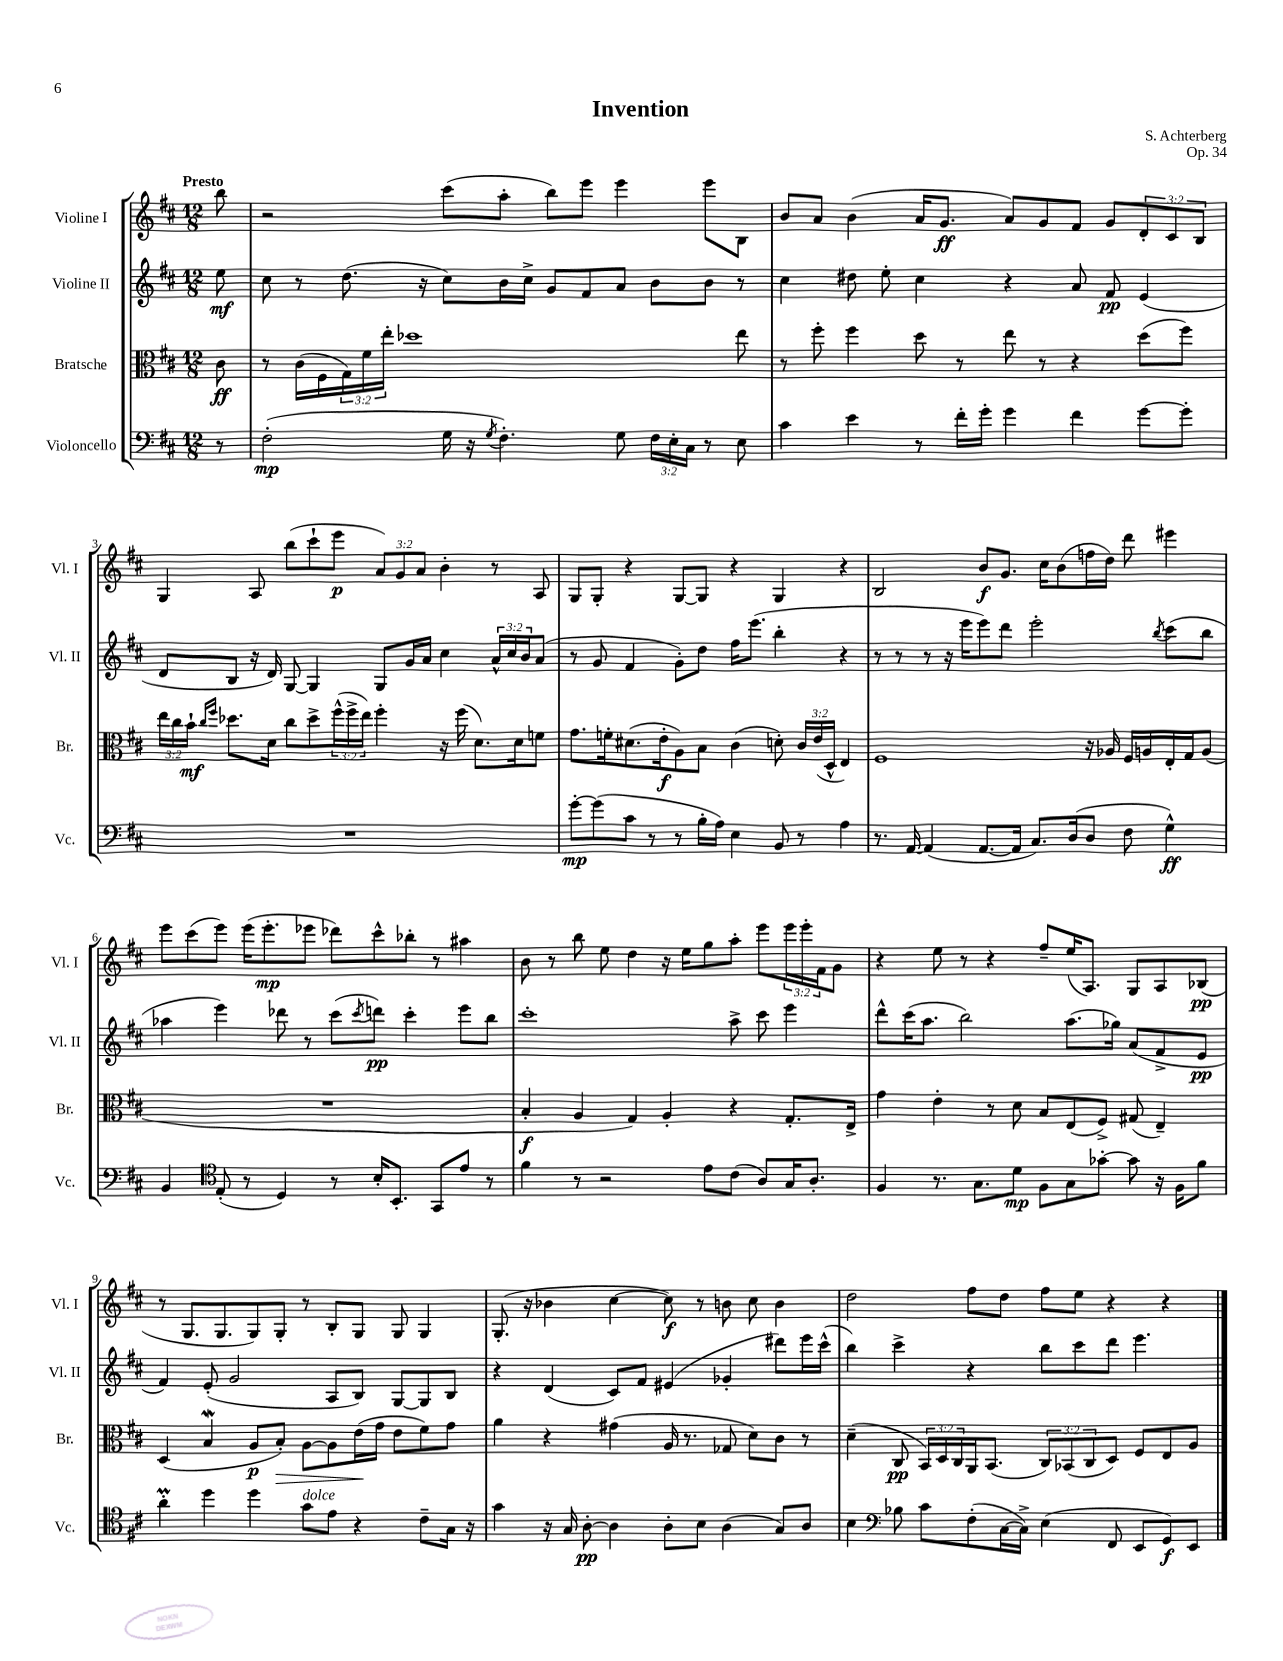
\header { title = "Invention" composer = "S. Achterberg" opus = "Op. 34" }
<<
\new StaffGroup <<
\new Staff = "s0" \with { instrumentName = "Violine I" shortInstrumentName = "Vl. I" } {
    \clef treble \key d \major \numericTimeSignature \time 12/8 \override Staff.TupletNumber.text = #tuplet-number::calc-fraction-text \partial 8 \tempo "Presto"
    b''8 |
    r2 cis'''8( a''8-. b''8) e'''8 e'''4 e'''8 b8 |
    b'8 a'8 b'4( a'16 g'8.\ff a'8) g'8 fis'8 g'8 \tuplet 3/2 { d'8-. cis'8 b8 } |
    g4 a8 b''8( cis'''8-! e'''8\p \tuplet 3/2 { a'8) g'8 a'8 } b'4-. r8 a8 |
    g8 g8-. r4 g8~ g8 r4 g4 r4 |
    b2 b'8\f g'8. cis''16 b'8( f''16 d''16) d'''8 eis'''4 |
    e'''8 cis'''8( e'''8) e'''16( e'''8.-.\mp ees'''8 des'''8) cis'''8-^ bes''8-. r8 ais''4 |
    b'8 r8 b''8 e''8 d''4 r16 e''16 g''8 a''8-. e'''8 \tuplet 3/2 { e'''16 e'''16-. fis'16 } g'8 |
    r4 e''8 r8 r4 fis''8-- e''16( a8.) g8 a8 bes8\pp( |
    r8 g8. g8. g8) g8-. r8 b8-. g8 g8 g4 |
    g8.-.( r16 bes'4 cis''4~ cis''8\f) r8 b'8 cis''8 b'4 |
    d''2 fis''8 d''8 fis''8 e''8 r4 r4 \bar "|." |
}
\new Staff = "s1" \with { instrumentName = "Violine II" shortInstrumentName = "Vl. II" } {
    \clef treble \key d \major \numericTimeSignature \time 12/8 \override Staff.TupletNumber.text = #tuplet-number::calc-fraction-text \partial 8
    e''8\mf |
    cis''8 r8 d''8.( r16 cis''8) b'16 cis''16-> g'8 fis'8 a'8 b'8 b'8 r8 |
    cis''4 dis''8 e''8-. cis''4 r4 a'8 fis'8\pp e'4( |
    d'8 b8 r16 d'16) g8~ g4 g8 g'16 a'16 cis''4 \tuplet 3/2 { a'16-^ cis''16 b'16 } a'8( |
    r8 g'8 fis'4 g'8-.) d''8 fis''16 e'''8.( b''4-. r4 |
    r8 r8 r8 r16 e'''16 e'''8) d'''8 e'''2-. \acciaccatura { b''8 } cis'''8( b''8 |
    aes''4 e'''4) des'''8 r8 cis'''8( \acciaccatura { cis'''8 } d'''8\pp) cis'''4-. e'''8 b''8 |
    cis'''1-. a''8-> cis'''8 e'''4 |
    d'''8-^ cis'''16( a''8. b''2) a''8.( ges''16) a'8( fis'8-> e'8\pp |
    fis'4) e'8-.( g'2 a8 b8) g8~ g8 b8 |
    r4 d'4( cis'8) fis'8 eis'4( ges'4-. dis'''8) e'''16 cis'''16-^( |
    b''4) cis'''4-> r4 b''8 cis'''8 d'''8 e'''4. \bar "|." |
}
\new Staff = "s2" \with { instrumentName = "Bratsche" shortInstrumentName = "Br." } {
    \clef alto \key d \major \numericTimeSignature \time 12/8 \override Staff.TupletNumber.text = #tuplet-number::calc-fraction-text \partial 8
    cis'8\ff |
    r8 cis'16( fis16 \tuplet 3/2 { g16) fis'16 e''16-. } des''1 e''8 |
    r8 fis''8-. fis''4 d''8 r8 e''8 r8 r4 d''8( fis''8) |
    \tuplet 3/2 { e''16 cis''16 b'16-!\mf } \grace { cis''16 fis''16 } des''8. d'16 cis''8 des''8-> \tuplet 3/2 { fis''16-^( fis''16-> e''16) } fis''4-. r16 fis''16( d'8.) d'16 f'8 |
    g'8. f'16-. dis'8.( e'16-.\f a8) b8 cis'4( d'8-.) \tuplet 3/2 { cis'16 e'16( d16-^ } e4) |
    fis1 r16 aes16 fis16 a16 e16-. g16 a8( |
    R1. |
    b4-.\f a4 g4) a4-. r4 g8.-. e16-> |
    g'4 e'4-. r8 d'8 b8 e8( fis8->) gis8( e4--) |
    d4( b4\mordent a8\p b8-.\>) a8~ a8 e'16\!( g'16 e'8 fis'8) g'8 |
    a'4 r4 gis'4( a16 r8. ges8 d'8) cis'8 r8 |
    d'4--( cis8\pp \tuplet 3/2 { b,16) d16 cis16 } a,16 b,8.( \tuplet 3/2 { cis8) bes,8( cis8 } d8) fis8 e8 a8 \bar "|." |
}
\new Staff = "s3" \with { instrumentName = "Violoncello" shortInstrumentName = "Vc." } {
    \clef bass \key d \major \numericTimeSignature \time 12/8 \override Staff.TupletNumber.text = #tuplet-number::calc-fraction-text \partial 8
    r8 |
    fis2-.\mp( g16 r16 \acciaccatura { g8 } fis4.-.) g8 \tuplet 3/2 { fis16 e16-. cis16 } r8 e8 |
    cis'4 e'4 r8 fis'16-. g'16-. g'4 fis'4 g'8~ g'8-. |
    R1. |
    g'8~-.\mp g'8( cis'8 r8 r8 b16-. a16) e4 b,8 r8 a4 |
    r8. a,16~ a,4( a,8.~ a,16 cis8.) d16( d8 fis8 g4-^\ff) |
    b,4 \clef tenor e8-.( r8 d4) r8 b16-. b,8.-. g,8 e'8 r8 |
    fis'4 r8 r2 e'8 cis'8( a8) g16 a8.-. |
    fis4 r8. g8. d'8\mp fis8 g8 ges'8~-. ges'8 r16 fis16 fis'8 |
    a'4-.\prall d''4 d''4 g'8^\markup { \italic "dolce" } e'8 r4 cis'8-- g16 r16 |
    g'4 r16 g16 a8~-.\pp a4 a8-. b8 a4( g8) a8 |
    b4 \clef bass bes8 cis'8 fis8-.( cis16~ cis16->) e4( fis,8 e,8 g,8\f) e,8 \bar "|." |
}
>>
>>
